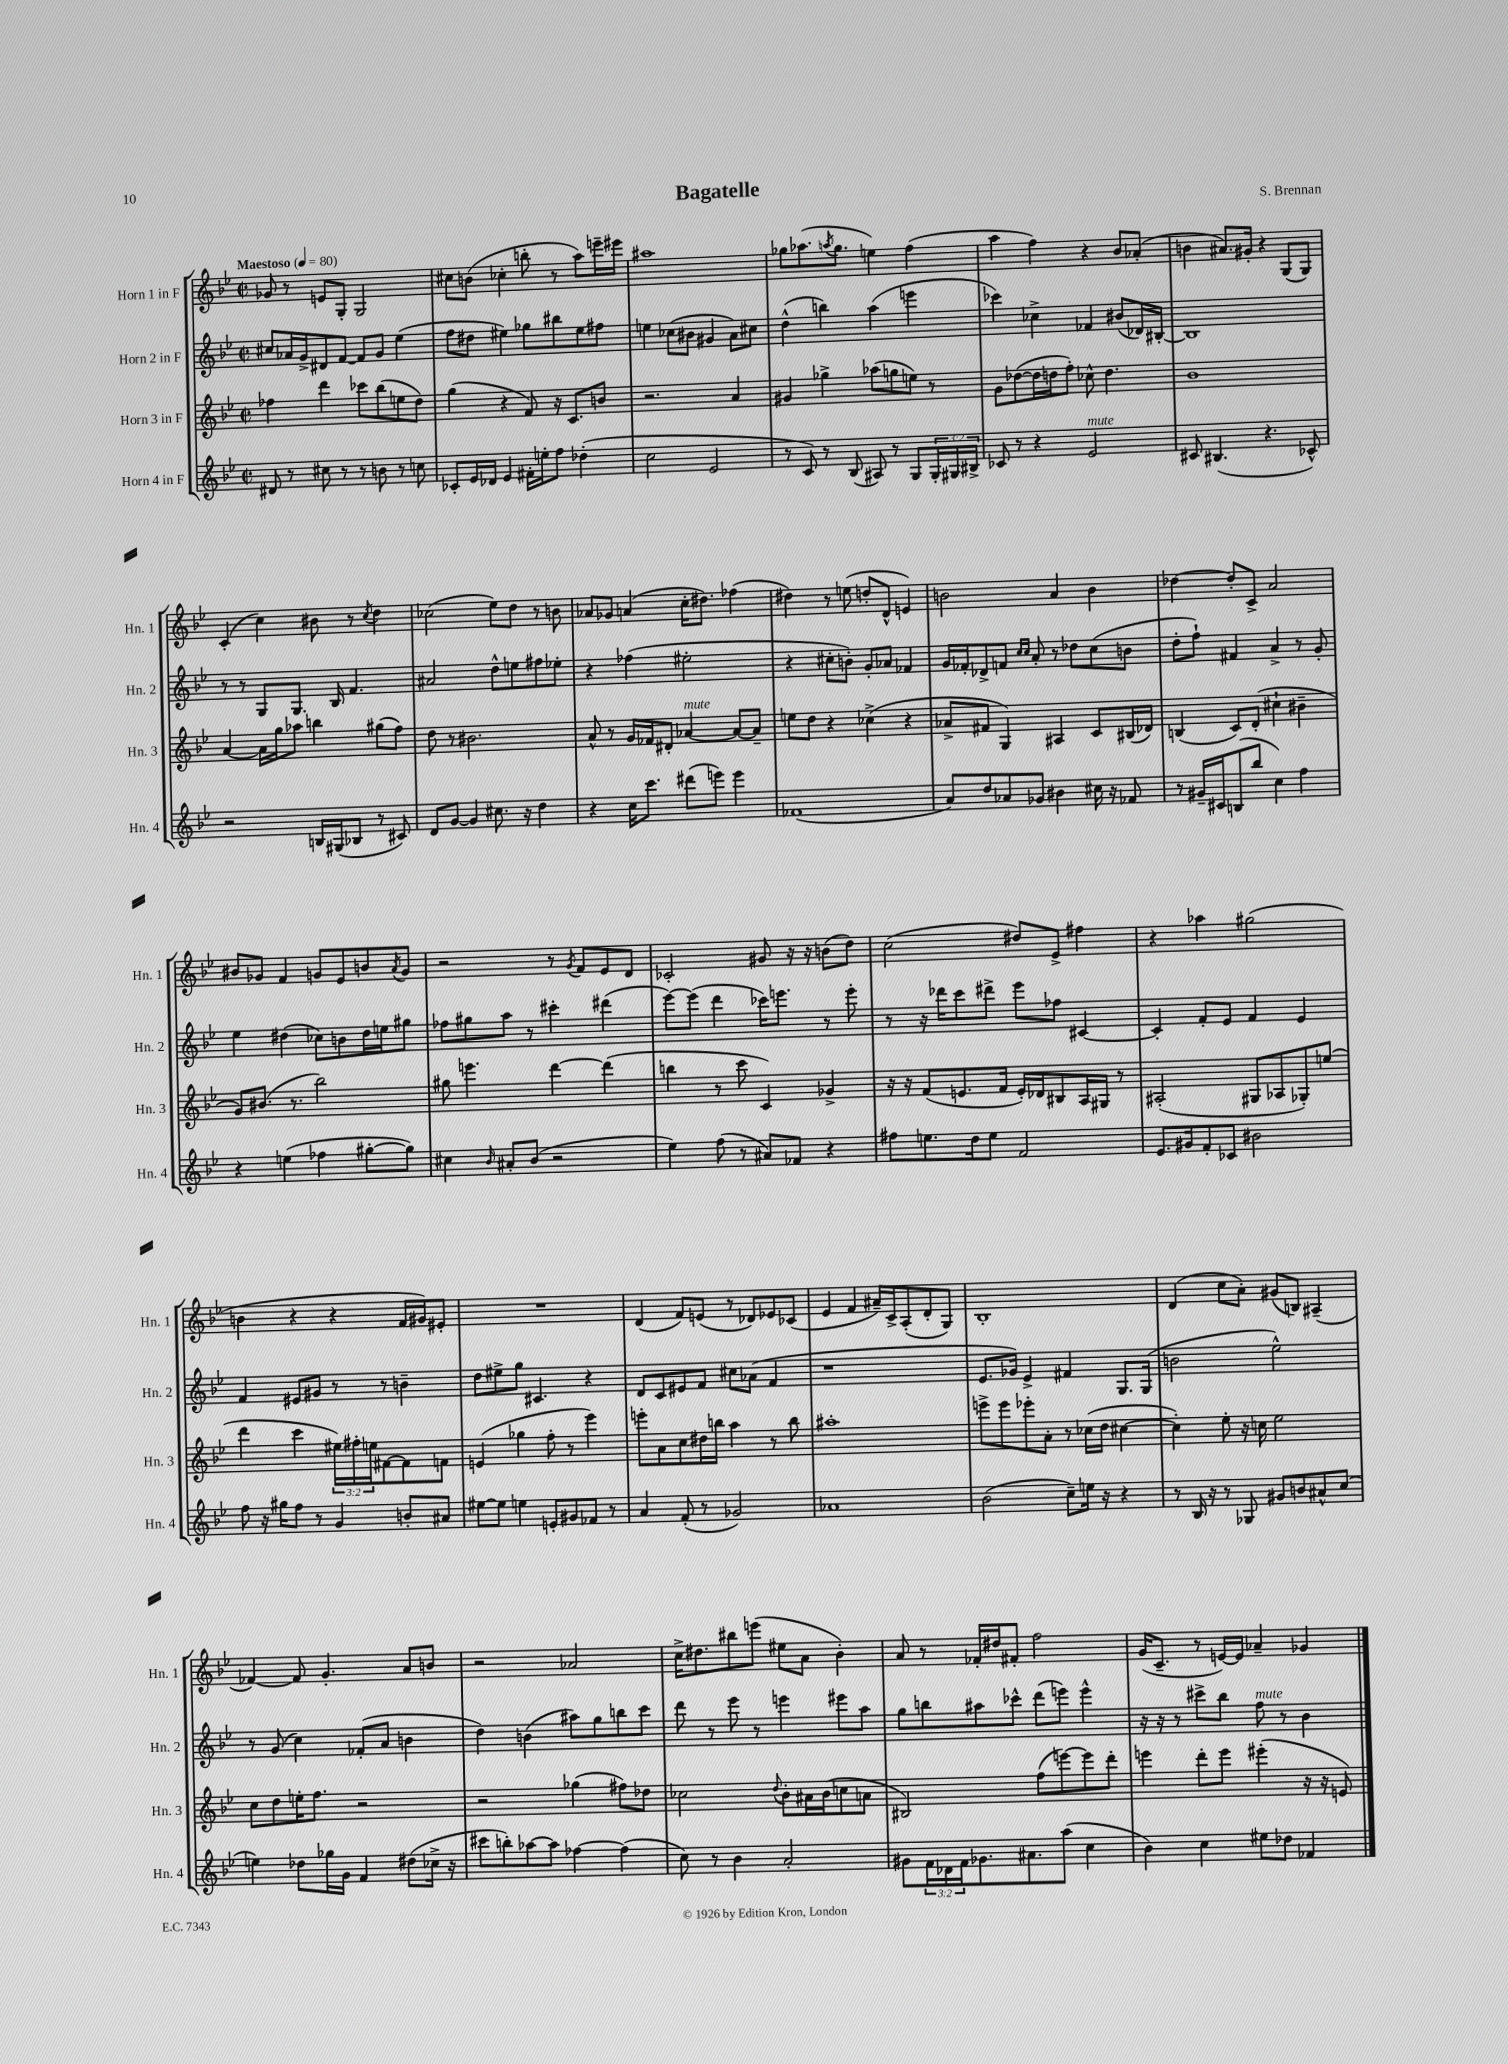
\header { title = "Bagatelle" composer = "S. Brennan" }
<<
\new StaffGroup <<
\new Staff = "s0" \with { instrumentName = "Horn 1 in F" shortInstrumentName = "Hn. 1" } {
    \clef treble \key bes \major \defaultTimeSignature \time 2/2 \tempo "Maestoso" 4 = 80
    ges'8 r8 e'8 g8-. g2 |
    cis''8 b'8( ces''4-. b''8-. r8 a''8) e'''16-- eis'''16 |
    ais''1 |
    ges''8 aes''8.( \acciaccatura { a''8 } ges''8. e''4) f''4( |
    a''4 f''4) r4 bes'8 aes'8-.( |
    b'4 ais'8.) gis'16-. r4 g8( g8) |
    c'4-.( c''4) bis'8 r8 \acciaccatura { c''8 } d''4 |
    ces''2( ees''8) d''8 r8 b'8 |
    aes'8 ges'8 a'4( c''16-. dis''8.) fes''4( |
    dis''4) r8 e''8( d''8-. d'8-^ e'4) |
    b'2 a'4 b'4 |
    des''4~ des''8-. c'8-> a'2 |
    bis'8 ges'8 f'4 g'8 ees'8 b'8 \acciaccatura { a'8 } g'8 |
    r2 r8 \acciaccatura { g'8 } f'8 ees'8 d'8 |
    ces'2-. gis'8 r16 r16 b'8( d''8) |
    c''2( dis''8) ees'8-> fis''4 |
    r4 aes''4 gis''2( |
    b'4 r4 r4 f'16 gis'16) eis'8-. |
    R1 |
    d'4( f'8) e'8( r8 des'8) ees'8 ces'8( |
    ees'4 f'4 ais'16--) c'16-> a8-.( d'8-. g8) |
    bes1-. |
    d'4( c''8 a'8-.) gis'8( b8) ais4--( |
    fes'4~) fes'8 g'4.-. a'8 b'8 |
    r2 aes'2 |
    c''16-> dis''8. bis''8 e'''8( eis''8 a'8 bes'4-.) |
    a'8 r8 fes'16-. dis''16 fis'8-. f''2 |
    g'16( c'8.-- r8 e'16~) e'16 aes'4-- ges'4 \bar "|." |
}
\new Staff = "s1" \with { instrumentName = "Horn 2 in F" shortInstrumentName = "Hn. 2" } {
    \clef treble \key bes \major \defaultTimeSignature \time 2/2
    cis''8 aes'16 g'16-> dis'8 f'8~ f'8 g'8 ees''4( |
    f''8 dis''8 eis''4) ges''8 bis''8 eis''8 fis''8 |
    e''4 ces''8( bis'8 gis'4 a'8) cis''8 |
    d''4-^( b''4) a''4( e'''4 |
    ces'''4) ces''4-> fes'4 bis'8( des'16) bis16~-. |
    bis1 |
    r8 r8 g8 g8. bes16 f'4. |
    ais'2 d''8-^ e''8 fis''8 ees''8-. |
    r4 fes''4( eis''2-. |
    r4 cis''8-. b'8-.) g'8-. aes'8 fes'4 |
    g'16 fes'16-. des'8-> f'8 \grace { c''16 c''16 } a'8-. r8 des''8 c''8( b'8 |
    d''8-. f''8-!) fis'4 a'4-> r8 g'8-. |
    ees''4 dis''4( ces''8) b'8 dis''16 e''16 gis''8 |
    fes''8 gis''8 a''8 r8 cis'''4-. dis'''4( |
    ees'''8~) ees'''8( d'''4 ces'''16) e'''8. r8 e'''8-. |
    r8 r16 des'''16 c'''8 dis'''8-> ees'''8 fes''8 cis'4~ |
    cis'4-. f'8-. ees'8 f'4 ees'4 |
    f'4 eis'8 gis'8 r8 r8 b'4-- |
    d''8 eis''8-> g''8 cis'4. r4 |
    d'8 c'8 eis'8 f'8 cis''8 aes'8( f'4 |
    r1 |
    ees'8. ges'16) ees'4-> fis'4 g8. g16( |
    b'2 ees''2-^) |
    r8 g'8( c''4) fes'8-.( a'8 b'4 |
    d''4) b'4( ais''8) g''8 b''8 c'''8 |
    d'''8 r8 ees'''8 r8 e'''4 eis'''8 a''8 |
    g''8 b''8 ais''8 ces'''8-^ d'''8( e'''8) e'''4-^ |
    r16 r16 r8 cis'''8-> bes''8 f''8^\markup { \italic "mute" } r8 bes'4 \bar "|." |
}
\new Staff = "s2" \with { instrumentName = "Horn 3 in F" shortInstrumentName = "Hn. 3" } {
    \clef treble \key bes \major \defaultTimeSignature \time 2/2 \override Staff.TupletNumber.text = #tuplet-number::calc-fraction-text
    fes''4 d'''4 ces'''8 bes''8( e''8 d''8) |
    g''4( r4 f'8) r16 c'8. b'8 |
    r2. a'4 |
    gis'4 ges''4-> aes''8( g''8 e''8) r8 |
    g'8 des''8~( des''16 d''16 f''8-.) ces''8-^ d''4. |
    bes'1 |
    a'4~ a'16 g''16 aes''8 b''4 gis''8( f''8) |
    d''8 r8 bis'2. |
    a'8-^ r8 g'16 fes'16 dis'8-. aes'4~^\markup { \italic "mute" } aes'8~ aes'8-- |
    e''8 d''8 r4 ces''4->( r4 |
    aes'8-> fis'8 g4) ais4 c'8 bis16( des'16) |
    b4( c'8) d'8-.( cis''4-! bis'4-- |
    g'8) bis'8.( r8. bes''2) |
    gis''8 e'''4. d'''4~ d'''4( |
    b''4 r8 c'''8 c'4) ges'4-> |
    r16 r16 f'8( e'8. f'16 e'16-.) des'16 bis8 a16 gis16 r8 |
    ais2-.( gis8 aes8 ges8-.) e''8( |
    d'''4 c'''4 \tuplet 3/2 { eis''16) fis''16-. e''16 } fis'8~ fis'8 f'8 |
    e'4( ges''4 f''8-. r8 ees'''4) |
    e'''8-. a'8 c''8 dis''16 b''16 a''4 r8 b''8 |
    ais''1-. |
    e'''8-> e'''8 ees'''8-. a'8-. r8 ces''16( d''16 cis''4~ |
    cis''4-.) ees''8-. r16 c''16 ees''2 |
    c''8 d''8 e''16-. f''8. r2 |
    r2 ges''4( fis''8) des''8 |
    ces''2 \appoggiatura { d''8 } bes'8-. ais'16 bes'16( c''8 a'8 |
    bis2) f''8( e'''8~) e'''8 d'''8-. |
    e'''4 d'''8-. e'''8 eis'''4-.( r16 r16 e'8) \bar "|." |
}
\new Staff = "s3" \with { instrumentName = "Horn 4 in F" shortInstrumentName = "Hn. 4" } {
    \clef treble \key bes \major \defaultTimeSignature \time 2/2 \override Staff.TupletNumber.text = #tuplet-number::calc-fraction-text
    dis'8 r8 cis''8 r8 r8 b'8 r8 c''8 |
    ces'8-. ees'16 des'16 ees'4 fis'16-. e''16-. f''8 des''4-.( |
    c''2 ees'2 |
    r8 c'8) r8 bes8( ais8) r8 g8 \tuplet 3/2 { g16-. gis16 bis16-> } |
    ces'8 r8 r4 ees'2^\markup { \italic "mute" } |
    cis'8 bis4.( r4. ces'8-^) |
    r2 b16 gis16( bes8 r8 cis'8) |
    d'8 g'8~ g'4 cis''8. r16 d''4 |
    r4 c''16 c'''8. dis'''8( e'''8) e'''4 |
    fes'1( |
    a'8) d''8 aes'8 ges'8 bis'4 cis''16 r16 fes'8 |
    r8 gis'16-- cis'16 b8( bes''8 c''4) f''4 |
    r4 e''4( fes''4 gis''8~-. gis''8) |
    cis''4 \grace { bes'16 } ais'8-. bes'8( r2 |
    ees''4) f''8( r8 ais'8) fes'8 r4 |
    fis''8 e''8. d''16 e''8 f'2 |
    ees'8. gis'16 f'8-. ces'8 bis'2 |
    f''8 r16 gis''16 f''8 r8 g'4 b'8-. ais'8 |
    eis''8~ eis''8 e''4 e'8-. gis'8 fes'8 r8 |
    a'4 f'8-.( r8 ges'2) |
    aes'1 |
    bes'2( c''8--) e''16 r16 r4 |
    r8 bes16 r16 r8 ges8 gis'8 b'8 ais'8-^ c''8( |
    e''4) des''8 ges''16 g'16 f'4 dis''8( ces''16-> r16 |
    cis'''8 b''8-.) aes''8~ aes''8 fes''4~ fes''4( |
    c''8) r8 bes'4 a'2-. |
    gis'8 \tuplet 3/2 { f'16 des'16 f'16 } ges'8. ais'8. a''8( c''4 |
    bes'4) c''4 eis''8 des''8 fes'4 \bar "|." |
}
>>
>>
\layout { \context { \Score \remove "Bar_number_engraver" } }
